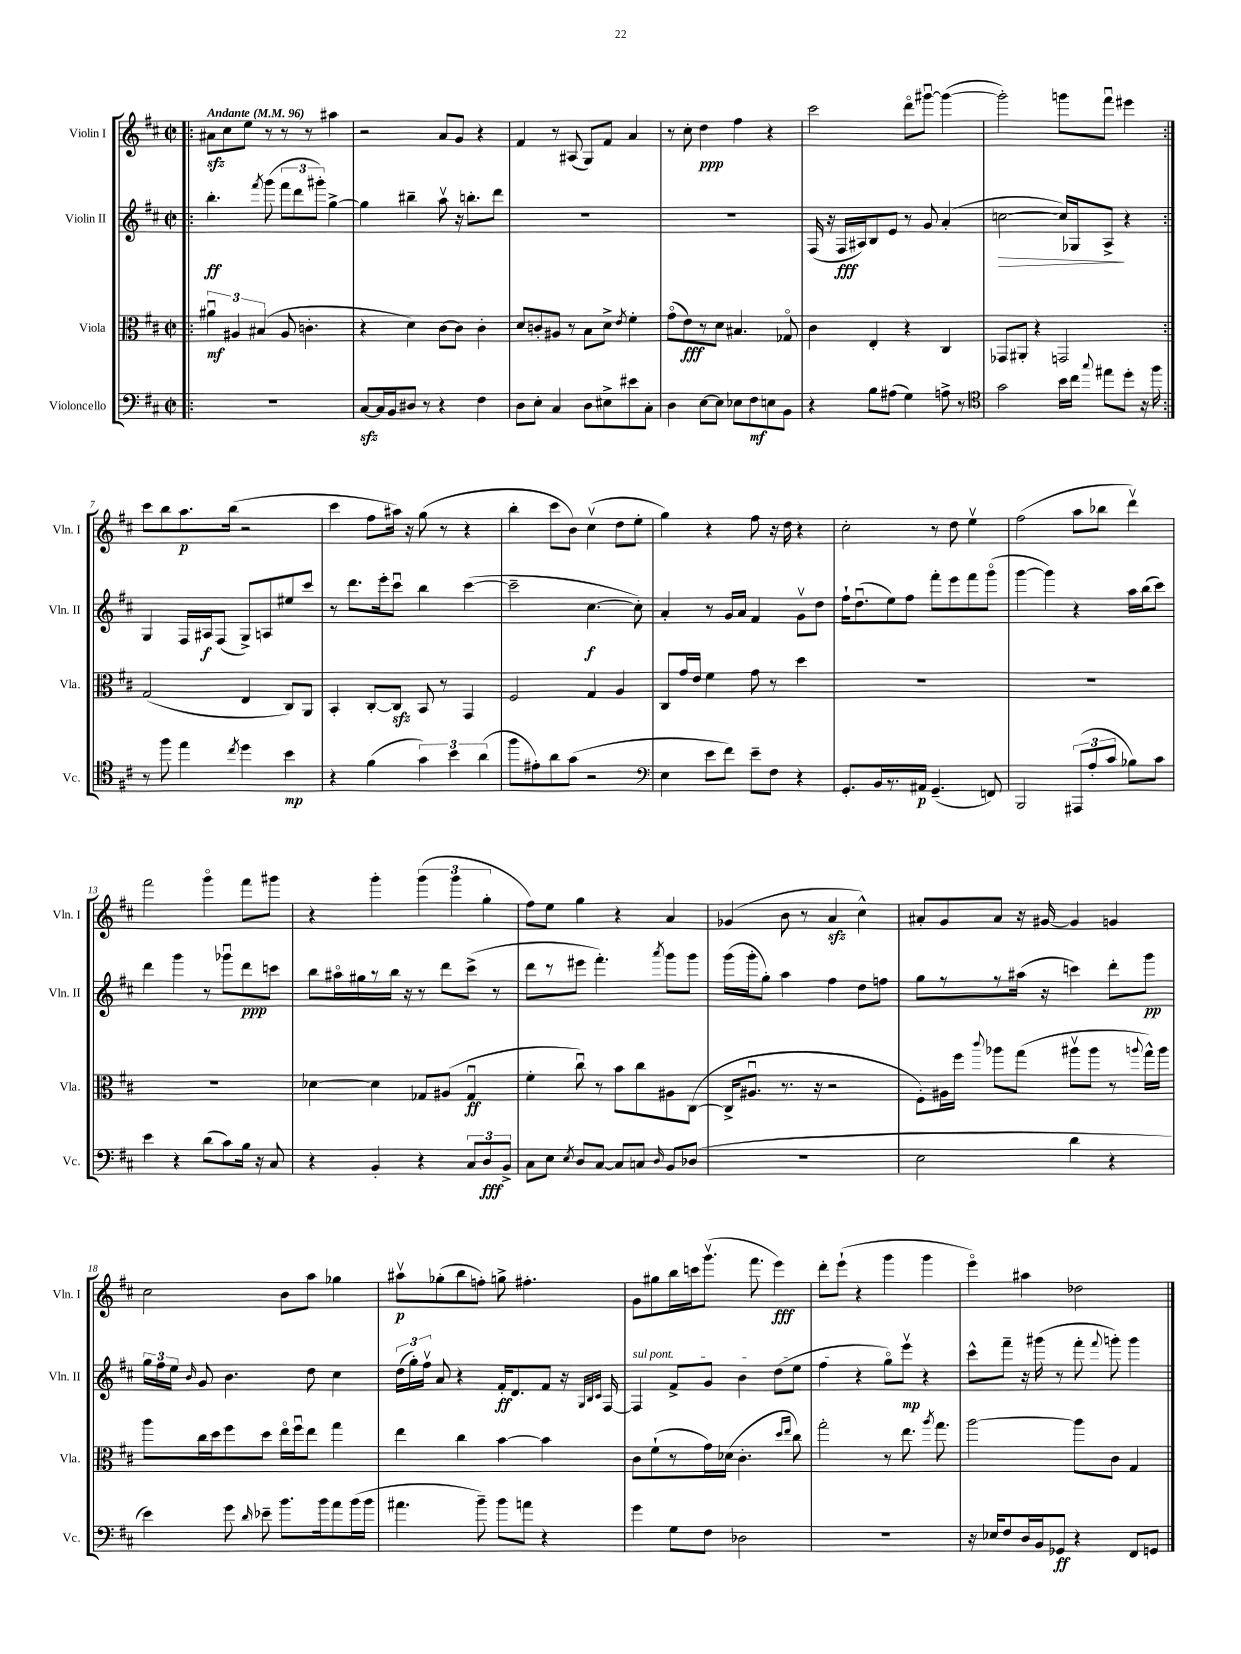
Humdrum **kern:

**kern	**kern	**kern	**kern
*staff4	*staff3	*staff2	*staff1
*clefF4	*clefC3	*clefG2	*clefG2
*k[f#c#]	*k[f#c#]	*k[f#c#]	*k[f#c#]
*M2/2	*M2/2	*M2/2	*M2/2
*met(c|)	*met(c|)	*met(c|)	*met(c|)
*MM96	*MM96	*MM96	*MM96
=!|:	=!|:	=!|:	=!|:
1r	6a#u	4.bb'	8a#
.	.	.	8cc#
.	6A#	.	.
.	.	.	8ee
.	(6B#	.	.
.	.	8qfff#	.
.	.	(8ggg	8r
.	8A#	12fff#	8r
.	.	12ddd	.
.	4.c'	.	8r
.	.	12ggg#')	.
.	.	[4gg^	4aa#
=	=	=	=
[8C#	4r	4gg]	2r
16C#]	.	.	.
16BB	.	.	.
8D#	4d)	4bb#~	.
8r	.	.	.
4r	[8c#	8aav	8a
.	8c#]	16r	8g
.	.	8.bb'	.
4F#	4c#'	.	4r
.	.	8ddd	.
=	=	=	=
8D	8d	1r	4f#
8E'	8c'	.	.
4C#	8A#	.	8r
.	8r	.	(8A#
8D	8B	.	8G)
8E#^	8d^	.	8f#
.	8qe	.	.
8e#	4f#'	.	4a
8C#'	.	.	.
=	=	=	=
4D	(8go	1r	8r
.	8e)	.	8cc#'
[8E	8r	.	4dd
8E]	8d	.	.
8E-	4.B#	.	4ff#
8F#	.	.	.
8E	.	.	4r
8BB	8G-o	.	.
=	=	=	=
4r	4c#	(16F#	2ccc#
.	.	16r	.
.	.	16F#	.
.	.	16A#)	.
8B	4E'	8B	.
(8A#	.	8e	.
4G)	4r	8r	8dddo
.	.	8g	[8ggg#u
8A^	4C#	(4a'	(4ggg#_
8r	.	.	.
=	=	=	=
*clefC4	*	*	*
2g	8GG-	[2cc	2ggg#'])
.	8AA#'	.	.
.	4r	.	.
16b	2GG	16cc])	8ggg
16cc#	.	16G-	.
8qqgg	.	.	.
8ee#	.	8A^	8fff#u
8dd'	.	4r	4eee#
16r	.	.	.
16ff#	.	.	.
=:|!	=:|!	=:|!	=:|!
8r	(2G	4G	8ccc#
8ff#	.	.	8bb
4ee	.	16F#	8.aa
.	.	16A#	.
.	.	(8F#	.
.	.	.	(16bb
8qcc#	.	.	.
4dd	4E	8G^)	2r
.	.	8A	.
4b	8C#)	8ee#	.
.	8AA	8ccc#	.
=	=	=	=
4r	4BB'	8r	4ccc#
.	.	8.ddd	.
(4f#	[8C#'	.	8ff#
.	.	16eee'	.
.	8C#]	8ccc#u	16aa#)
.	.	.	16r
6g)	8BB	4bb	(8gg
.	8r	.	8r
6b	.	.	.
.	4GG	([4ccc#	4r
(6a	.	.	.
=	=	=	=
8ff#	2F#	2ccc#~]	4bb'
8e#')	.	.	.
8a	.	.	8ccc#
(8g	.	.	8b)
2r	4G	[4.cc#	(4cc#v
.	4A	.	8dd
.	.	8cc#'])	8ee'
=	=	=	=
*clefF4	*	*	*
4E	8C#	4a'	4gg)
.	16g	.	.
.	16e	.	.
8e	4f#	8r	4r
8f#)	.	16g	.
.	.	16a	.
8e~	8g	4f#	8ff#
8F#	8r	.	16r
.	.	.	16dd
4r	4dd	8gv	4r
.	.	8dd	.
=	=	=	=
8.GG'	1r	16ff#`	2cc#'
.	.	(8.ddu	.
16BB	.	.	.
8.r	.	8ee)	.
.	.	8ff#	.
16AA#	.	.	.
(4.GG~	.	8fff#'	8r
.	.	8eee	8dd
.	.	8fff#	4eev
8FF)	.	(8gggo	.
=	=	=	=
2BBB	1r	[4ggg	(2ff#
.	.	4ggg])	.
(12AAA#	.	4r	8aa
12A'	.	.	.
.	.	.	8bb-
12c#	.	.	.
8B-)	.	16aa	4dddv)
.	.	(16bb	.
8c#	.	8ccc#)	.
=	=	=	=
4e	1r	4ddd	2fff#
4r	.	4ggg	.
(8d	.	8r	4gggo
8c#)	.	8ggg-u	.
16B	.	8ddd	8fff#
16r	.	.	.
8C#	.	8ccc	8ggg#
=	=	=	=
4r	[4d-	8bb	4r
.	.	16aa#o	.
.	.	16gg#	.
4BB'	4d-]	8r	4ggg'
.	.	16bb	.
.	.	16r	.
4r	8G-	8r	(6ggg
.	(8A#	8ddd	.
.	.	.	6ggg
12C#	4G-u	(8ccc#^	.
12D	.	.	6gg'
.	.	8r	.
12BB^	.	.	.
=	=	=	=
8C#	4f#'	8ddd	8ff#)
8E	.	8r	8ee
8qE	.	.	.
8D	8cc#u)	8eee#	4gg
[8C#	8r	4.fff#')	.
8C#]	8b	.	4r
8C	8cc#	.	.
16qqD	.	8qaaa	.
8BB	8A#	8ggg	4a
(8D-	([8C#	8ggg	.
=	=	=	=
1r	16C#^]	(16ggg	(4g-
.	8.A#u	16ggg'	.
.	.	8gg')	.
.	8.r	4aa	8b
.	.	.	8r
.	16r	.	.
.	2r	4ff#	4a
.	.	8dd	4cc#^^)
.	.	8ff	.
=	=	=	=
2E	8F#')	8gg	8a#'
.	16A#	8r	8g
.	16ff#	.	.
.	8qqccc#	.	.
.	8aa-	8r	8a#
.	(8gg	(16aa#	16r
.	.	16r	[16g#
4d	8aa#v	4ccc)	4g#]
.	8aa#	.	.
4r	8r	8ddd'	4g
.	8qqaa	.	.
.	16gg^^)	8ggg	.
.	16aa	.	.
=	=	=	=
4e)	8aa	24gg	2cc#
.	.	24ff#	.
.	.	24ee	.
.	.	16qqb	.
.	16cc#	8g	.
.	16dd	.	.
8g	8ff#	4.b	.
16qqd	.	.	.
8e-~	8dd	.	.
8.b	16eeo	.	8b
.	16ff#u	.	.
.	8ee	8dd	8aa
16b	.	.	.
8a	4gg	4cc#	4gg-
(16b	.	.	.
16b	.	.	.
=	=	=	=
4.a#	4ee	(24dd	8aa#v
.	.	24gg')	.
.	.	24ff#v	.
.	.	8a	(8gg-'
.	4cc#	4r	8bb
8b~)	.	.	8ff')
8b	[4b	16f#'	8gg^
.	.	8.d	.
8a	.	.	4.ff#'
4r	4b]	8f#	.
.	.	16r	.
.	.	32qqG	.
.	.	32qqB	.
.	.	32qqc#	.
.	.	[16F#	.
=	=	=	=
4g	8c#	4F#]	8g
.	(8f#`	.	8gg#
8G	8r	8f#^	16bb
.	.	.	16ccc
8F#	16g)	8g	(8.gggv
.	(16d-	.	.
2D-	4.c#'	4b	.
.	.	.	8.fff#
.	.	(8dd	4eee)
.	16qqdd	.	.
.	16qqee	.	.
.	8cc#)	8ee	.
=	=	=	=
1r	2gg'	4ff#	8ddd'
.	.	.	(8eee`
.	.	4r	4r
.	8r	8ggo)	4ggg
.	8.ee	8eeev	.
.	.	4r	4ggg
.	8qaa	.	.
.	8.gg	.	.
=	=	=	=
16r	[2aa	8ccc#^^	4eeeo)
16E-	.	.	.
8F#	.	8fff#~	.
16D	.	16r	4aa#
16BB	.	(16ggg#	.
8GG-	.	8r	.
4r	8aa]	8fff#'	2dd-
.	.	8qqfff#	.
.	8c#	8ggg')	.
8FF#	4G	4ggg	.
8GG	.	.	.
==	==	==	==
*-	*-	*-	*-
